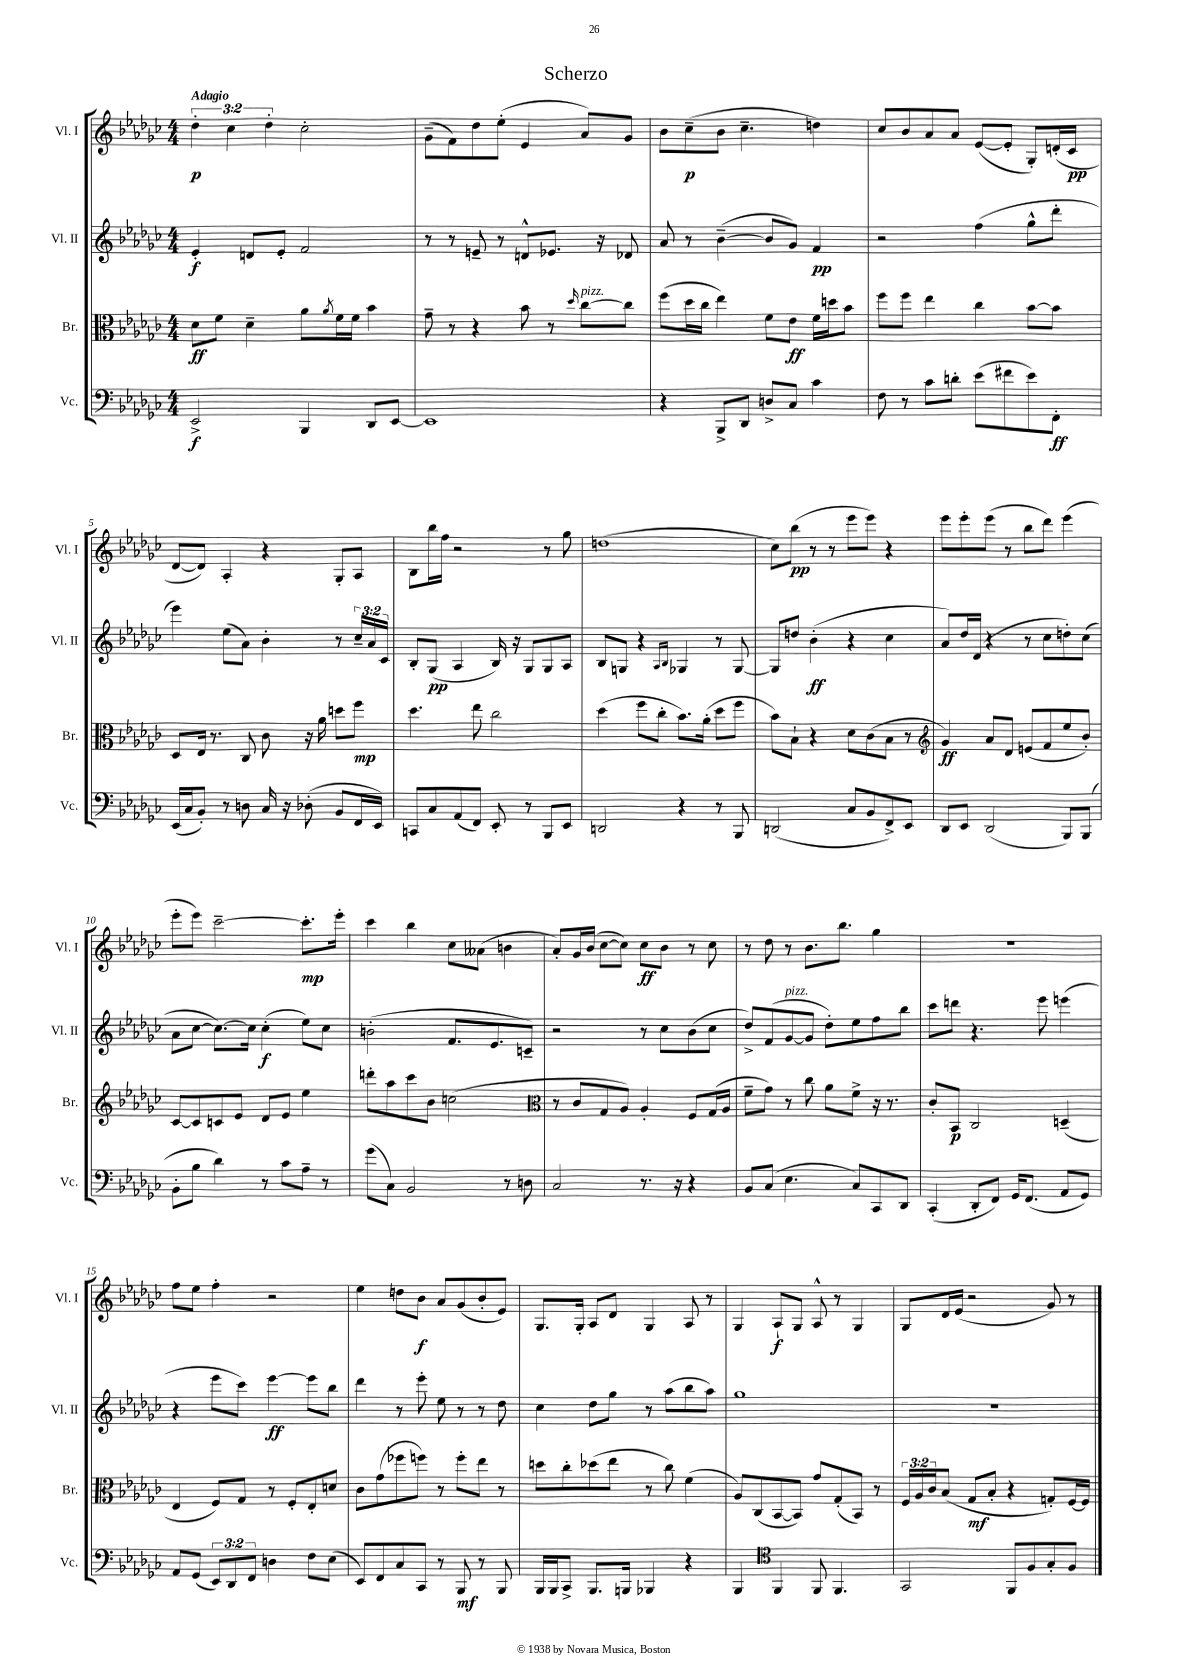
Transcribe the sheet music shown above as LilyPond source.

\header { title = "Scherzo" }
<<
\new StaffGroup <<
\new Staff = "s0" \with { instrumentName = "Vl. I" shortInstrumentName = "Vl. I" } {
    \clef treble \key ges \major \numericTimeSignature \time 4/4 \override Staff.TupletNumber.text = #tuplet-number::calc-fraction-text \tempo "Adagio"
    \tuplet 3/2 { des''4-.\p ces''4 des''4-. } ces''2-. |
    ges'8--( f'8) des''8 ees''8-.( ees'4 aes'8) ges'8 |
    bes'8 ces''8--\p( bes'8 ces''4.-- d''4) |
    ces''8 bes'8 aes'8 aes'8 ees'8~( ees'8-. ges8-.) d'16-.( ces'16\pp |
    des'8~ des'8) aes4-. r4 ges8-. aes8 |
    bes8 bes''16 f''16 r2 r8 ges''8 |
    d''1( |
    ces''8) bes''8\pp( r8 r8 ees'''8 ees'''8) r4 |
    ees'''8 ees'''8-. ees'''8( r8 bes''8 des'''8) ees'''4( |
    ees'''8-. ees'''8) ces'''2~-- ces'''8.-.\mp ees'''16-. |
    ces'''4 bes''4 ces''8 aeses'8( b'4 |
    aes'8-.) ges'16 bes'16( ces''8~ ces''8) ces''8\ff bes'8 r8 ces''8 |
    r8 des''8 r8 bes'8. bes''8. ges''4 |
    r1 |
    f''8 ees''8 f''4-. r2 |
    ees''4 d''8 bes'8\f aes'8 ges'8( bes'8-. ees'8) |
    ges8. ges16-. aes8 des'8 ges4 aes8 r8 |
    ges4 aes8-!\f ges8 aes8-^ r8 ges4 |
    ges8 des'16 ees'16( r2 ges'8) r8 \bar "|." |
}
\new Staff = "s1" \with { instrumentName = "Vl. II" shortInstrumentName = "Vl. II" } {
    \clef treble \key ges \major \numericTimeSignature \time 4/4 \override Staff.TupletNumber.text = #tuplet-number::calc-fraction-text
    ees'4-.\f d'8 ees'8-. f'2 |
    r8 r8 e'8-- r8 d'8-^ ees'8. r16 des'8 |
    aes'8 r8 bes'4~--( bes'8 ges'8) f'4\pp |
    r2 f''4( ges''8-^ des'''8-. |
    ees'''4) ees''8( aes'8) bes'4-. r8 \tuplet 3/2 { ces''16-- aes'16 ces'16 } |
    bes8-. ges8\pp( aes4 bes16) r16 ges8 ges8 aes8 |
    bes8 g8 r4 \grace { aes16 bes16 } ges4 r8 ges8~ |
    ges8 d''8 bes'4-.\ff( r4 ces''4 |
    aes'8) des''16 des'16( r4 r8 ces''8 d''8-.) ces''8( |
    aes'8 ces''8~ ces''8.~) ces''16 ces''4-.\f( ees''8) ces''8 |
    b'2-.( f'8. ees'8. c'8--) |
    r2 r8 ces''8 bes'8( ces''8 |
    des''8->) f'8( ges'8~^\markup { \italic "pizz." } ges'8 des''8-.) ees''8 f''8 bes''8 |
    ces'''8 d'''8 r4. ees'''8 e'''4( |
    r4 ees'''8 ces'''8) ees'''4~\ff ees'''8 bes''8 |
    des'''4 r8 ees'''8-. ees''8 r8 r8 des''8 |
    ces''4 des''8 ges''8 r8 aes''8( bes''8 aes''8) |
    ges''1 |
    R1 \bar "|." |
}
\new Staff = "s2" \with { instrumentName = "Br." shortInstrumentName = "Br." } {
    \clef alto \key ges \major \numericTimeSignature \time 4/4 \override Staff.TupletNumber.text = #tuplet-number::calc-fraction-text
    des'8\ff f'8 des'4-- aes'8 \acciaccatura { aes'8 } f'16 f'16 bes'4 |
    ges'8-- r8 r4 bes'8 r8 \grace { des''16 } ces''8~^\markup { \italic "pizz." } ces''8 |
    f''8( des''16 ces''16 ees''4) f'8 ees'8\ff f'16 d''16 bes'8 |
    f''8 f''8 ees''4 ces''4 bes'8~ bes'8 |
    des8 ees16 r8. ces8 ces'8 r16 aes'16 d''8 f''8\mp |
    des''4. ees''8 ces''2 |
    des''4( f''8 ces''8-. bes'8.) aes'16-.( des''8 f''8 |
    bes'8) bes8-! r4 des'8 ces'8( bes8 r8 |
    \clef treble ges'4\ff) aes'8 des'8 e'8( f'8 ees''8 bes'8-.) |
    ces'8~ ces'8 c'8 ees'8 des'8 ees'8 ees''4 |
    d'''8-. aes''8 ces'''8 bes'8 c''2( |
    \clef alto r8 ces'8 ges8 aes8) aes4-. f8 ges16( aes16 |
    f'8-- ges'8) r8 ces''8 aes'8 f'8-> r16 r8. |
    ces'8-. bes,8\p ces2 d4--( |
    ees4 f8) ges8 r8 f8-. ees8-. d'8 |
    ces'8 ges'8( fes''8 f''8) r8 f''8-. ees''8 r8 |
    d''8 ces''8-. des''8( ees''8 r8 ces''8) f'4( |
    aes8) ces8( bes,8~ bes,8) ges'8 ges8-.( bes,8) r8 |
    \tuplet 3/2 { f16 aes16 ces'16 } bes8( ges8\mf bes8-. r4 g8-.) f16~ f16 \bar "|." |
}
\new Staff = "s3" \with { instrumentName = "Vc." shortInstrumentName = "Vc." } {
    \clef bass \key ges \major \numericTimeSignature \time 4/4 \override Staff.TupletNumber.text = #tuplet-number::calc-fraction-text
    ees,2->\f bes,,4 des,8 ees,8~ |
    ees,1 |
    r4 bes,,8-> des,8 d8-> ces8 ces'4 |
    f8 r8 ces'8 d'8-. ees'8( fis'8 ees'8) f,8-.\ff |
    ees,16( ces16 bes,8-.) r8 d8 ces16 r16 des8-.( bes,8 f,16 ees,16) |
    c,8 ces8 aes,8( f,8) ees,8-. r8 bes,,8 ees,8 |
    d,2 r4 r8 bes,,8 |
    d,2( ces8 bes,8 f,8->) ees,8 |
    des,8 ees,8 des,2( bes,,8) bes,,8( |
    bes,8-. bes8 des'4) r8 ces'8 aes8-- r8 |
    ges'8( ces8) bes,2 r8 d8 |
    ces2 r8. r16 r4 |
    bes,8 ces8( ees4. ces8) ces,8 des,8 |
    ces,4-.( des,8-. f,8) ges,16 f,8.( aes,8 ges,8) |
    aes,8 ges,8( \tuplet 3/2 { ees,8) des,8 f,8 } d4 f8 ees8( |
    ees,8) f,8 ces8 ces,8 r8 bes,,8\mf r8 bes,,8 |
    bes,,16 bes,,16 ces,8-> bes,,8. b,,16 bes,,4 r4 |
    bes,,4 \clef tenor f,4 f,8 f,4. |
    ges,2 f,8 f8 ges8-. f8 \bar "|." |
}
>>
>>
